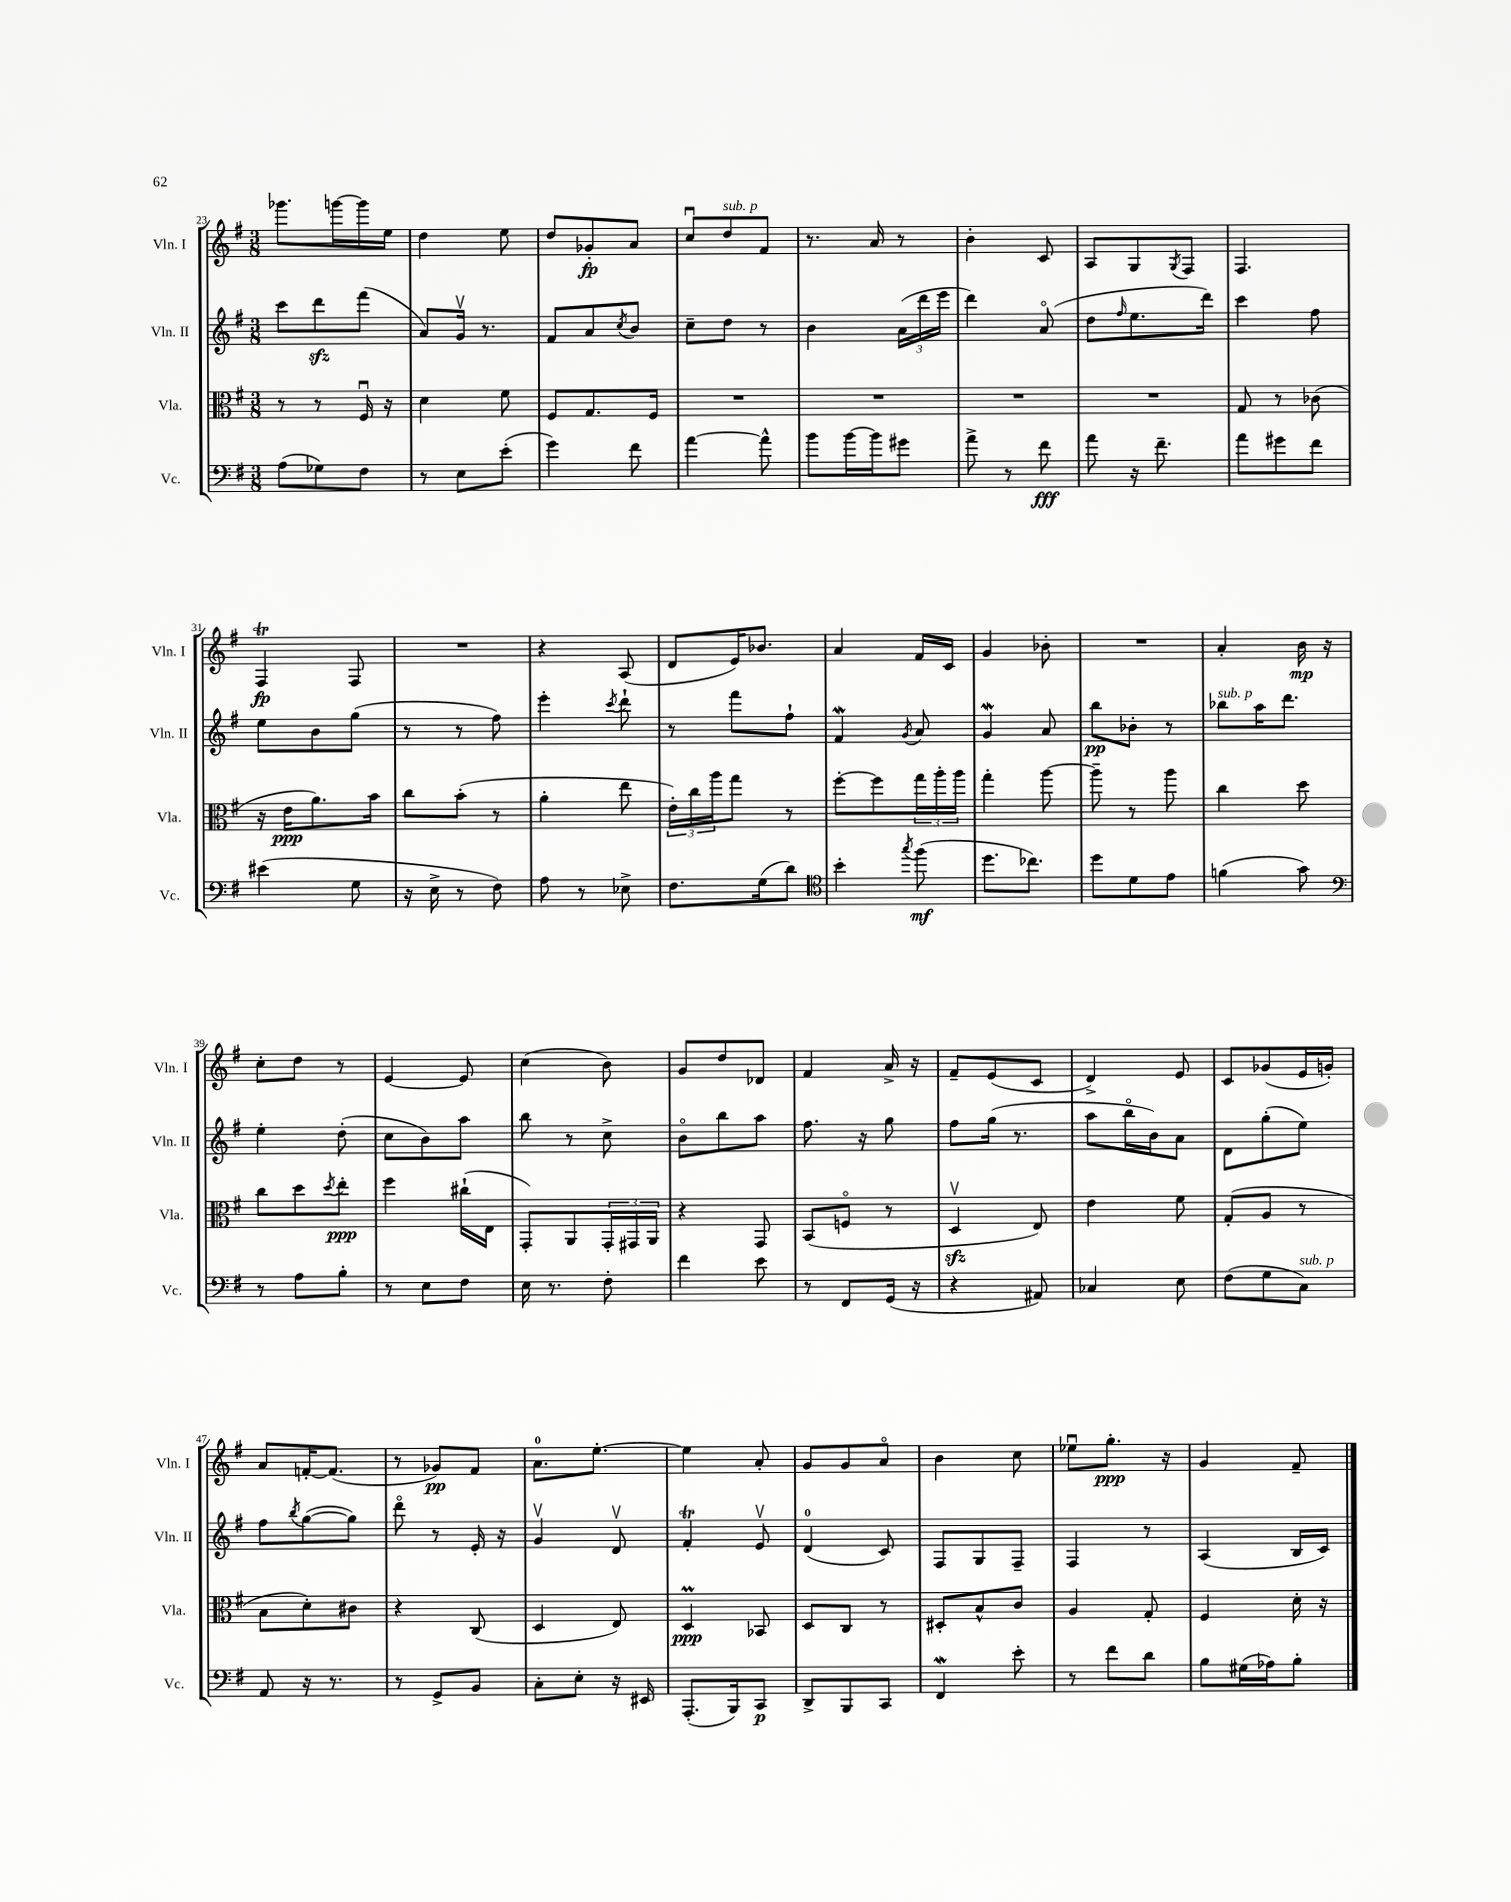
<<
\new StaffGroup <<
\new Staff = "s0" \with { instrumentName = "Vln. I" shortInstrumentName = "Vln. I" } {
    \clef treble \key g \major \numericTimeSignature \time 3/8
    ges'''8. g'''16~ g'''16 e''16 |
    d''4 e''8 |
    d''8 ges'8-.\fp a'8 |
    c''8\downbow d''8^\markup { \italic "sub. p" } fis'8 |
    r8. a'16 r8 |
    b'4-. c'8 |
    a8 g8 \acciaccatura { g8 } fis8 |
    fis4. |
    fis4\trill\fp fis8 |
    R4. |
    r4 a8( |
    d'8 e'16) bes'8. |
    a'4 fis'16 c'16 |
    g'4 bes'8-. |
    R4. |
    a'4-. b'16\mp r16 |
    c''8-. d''8 r8 |
    e'4~ e'8 |
    c''4( b'8) |
    g'8 d''8 des'8 |
    fis'4 a'16-> r16 |
    fis'8-- e'8( c'8 |
    d'4->) e'8 |
    c'8 ges'8( e'16 g'16-.) |
    a'8 f'16~-. f'8.( |
    r8 ges'8\pp) fis'8 |
    a'8.-0 e''8.~-. |
    e''4 a'8-. |
    g'8 g'8 a'8\flageolet |
    b'4 c''8 |
    ees''8\downbow g''8.-.\ppp r16 |
    g'4 fis'8-- \bar "|." |
}
\new Staff = "s1" \with { instrumentName = "Vln. II" shortInstrumentName = "Vln. II" } {
    \clef treble \key g \major \numericTimeSignature \time 3/8
    c'''8 d'''8\sfz fis'''8( |
    a'8) g'16\upbow r8. |
    fis'8 a'8 \acciaccatura { c''8 } b'8 |
    c''8-- d''8 r8 |
    b'4 \tuplet 3/2 { a'16( d'''16 e'''16 } |
    d'''4) a'8\flageolet( |
    d''8 \grace { fis''16 } e''8. d'''16) |
    c'''4 fis''8 |
    e''8 b'8 g''8( |
    r8 r8 fis''8) |
    e'''4-. \acciaccatura { c'''8 } d'''8-! |
    r8 fis'''8 fis''8-! |
    fis'4\mordent \acciaccatura { g'8 } a'8 |
    g'4\mordent a'8 |
    b''8\pp bes'8-. r8 |
    bes''8^\markup { \italic "sub. p" } a''16 d'''8. |
    e''4-. d''8-.( |
    c''8 b'8) a''8 |
    b''8 r8 c''8-> |
    b'8\flageolet b''8 a''8 |
    fis''8. r16 g''8 |
    fis''8 g''16( r8. |
    a''8 b''16\flageolet b'16) a'8 |
    d'8 g''8-.( e''8) |
    fis''8 \acciaccatura { b''8 } g''8~( g''8) |
    d'''8\flageolet r8 e'16-. r16 |
    g'4\upbow d'8\upbow |
    fis'4-.\trill e'8\upbow |
    d'4-0( c'8) |
    fis8 g8 fis8-- |
    fis4 r8 |
    a4( b16 c'16) \bar "|." |
}
\new Staff = "s2" \with { instrumentName = "Vla." shortInstrumentName = "Vla." } {
    \clef alto \key g \major \numericTimeSignature \time 3/8
    r8 r8 fis16\downbow r16 |
    d'4 fis'8 |
    fis8 g8. fis16 |
    R4. |
    R4. |
    R4. |
    R4. |
    g8 r8 ces'8( |
    r16 e'16\ppp a'8.) b'16 |
    c''8 b'8-.( r8 |
    a'4-. e''8 |
    \tuplet 3/2 { e'16-.) c''16 a''16 } g''8 r8 |
    fis''8~-. fis''8 \tuplet 3/2 { g''16 a''16-. a''16 } |
    g''4-. a''8~ |
    a''8-- r8 a''8 |
    c''4 d''8 |
    c''8 d''8 \acciaccatura { d''8 } e''8-.\ppp |
    fis''4 cis''16-!( e16 |
    g,8-.) a,8 \tuplet 3/2 { g,16-. gis,16 a,16 } |
    r4 g,8 |
    b,8( f8\flageolet r8 |
    d4\upbow\sfz e8) |
    e'4 fis'8 |
    g8-.( a8 r8 |
    b8 d'8-.) cis'8 |
    r4 c8( |
    d4 e8) |
    d4\prall\ppp bes,8 |
    d8 c8 r8 |
    dis8-. b8-^ c'8 |
    a4 g8-. |
    fis4 d'16-. r16 \bar "|." |
}
\new Staff = "s3" \with { instrumentName = "Vc." shortInstrumentName = "Vc." } {
    \clef bass \key g \major \numericTimeSignature \time 3/8
    a8( ges8) fis8 |
    r8 e8 e'8-.( |
    g'4) fis'8 |
    a'4~ a'8-^ |
    b'8 b'16~ b'16 gis'8 |
    a'8-> r8 fis'8\fff |
    a'8 r16 fis'8.-- |
    a'8 gis'8 fis'8 |
    eis'4( g8 |
    r16 e16-> r8 fis8) |
    a8 r8 ees8-> |
    fis8. g16( d'8) |
    \clef tenor b'4-. \acciaccatura { g''8 } fis''8\mf( |
    d''8. ces''8.) |
    d''8 d'8 e'8 |
    f'4( g'8) |
    \clef bass r8 a8 b8-. |
    r8 e8 fis8 |
    e16 r8. fis8-. |
    fis'4 e'8 |
    r8 fis,8 g,16( r16 |
    r4 ais,8) |
    ces4 e8 |
    fis8( g8 c8^\markup { \italic "sub. p" }) |
    a,8 r16 r8. |
    r8 g,8-> b,8 |
    c8-. e8-. r16 eis,16 |
    a,,8.-.( b,,16) c,8\p |
    d,8-> b,,8 c,8 |
    fis,4\mordent e'8-. |
    r8 fis'8 d'8 |
    b8 gis16( aes16) b8-. \bar "|." |
}
>>
>>
\layout { \context { \Score currentBarNumber = #23 } }
